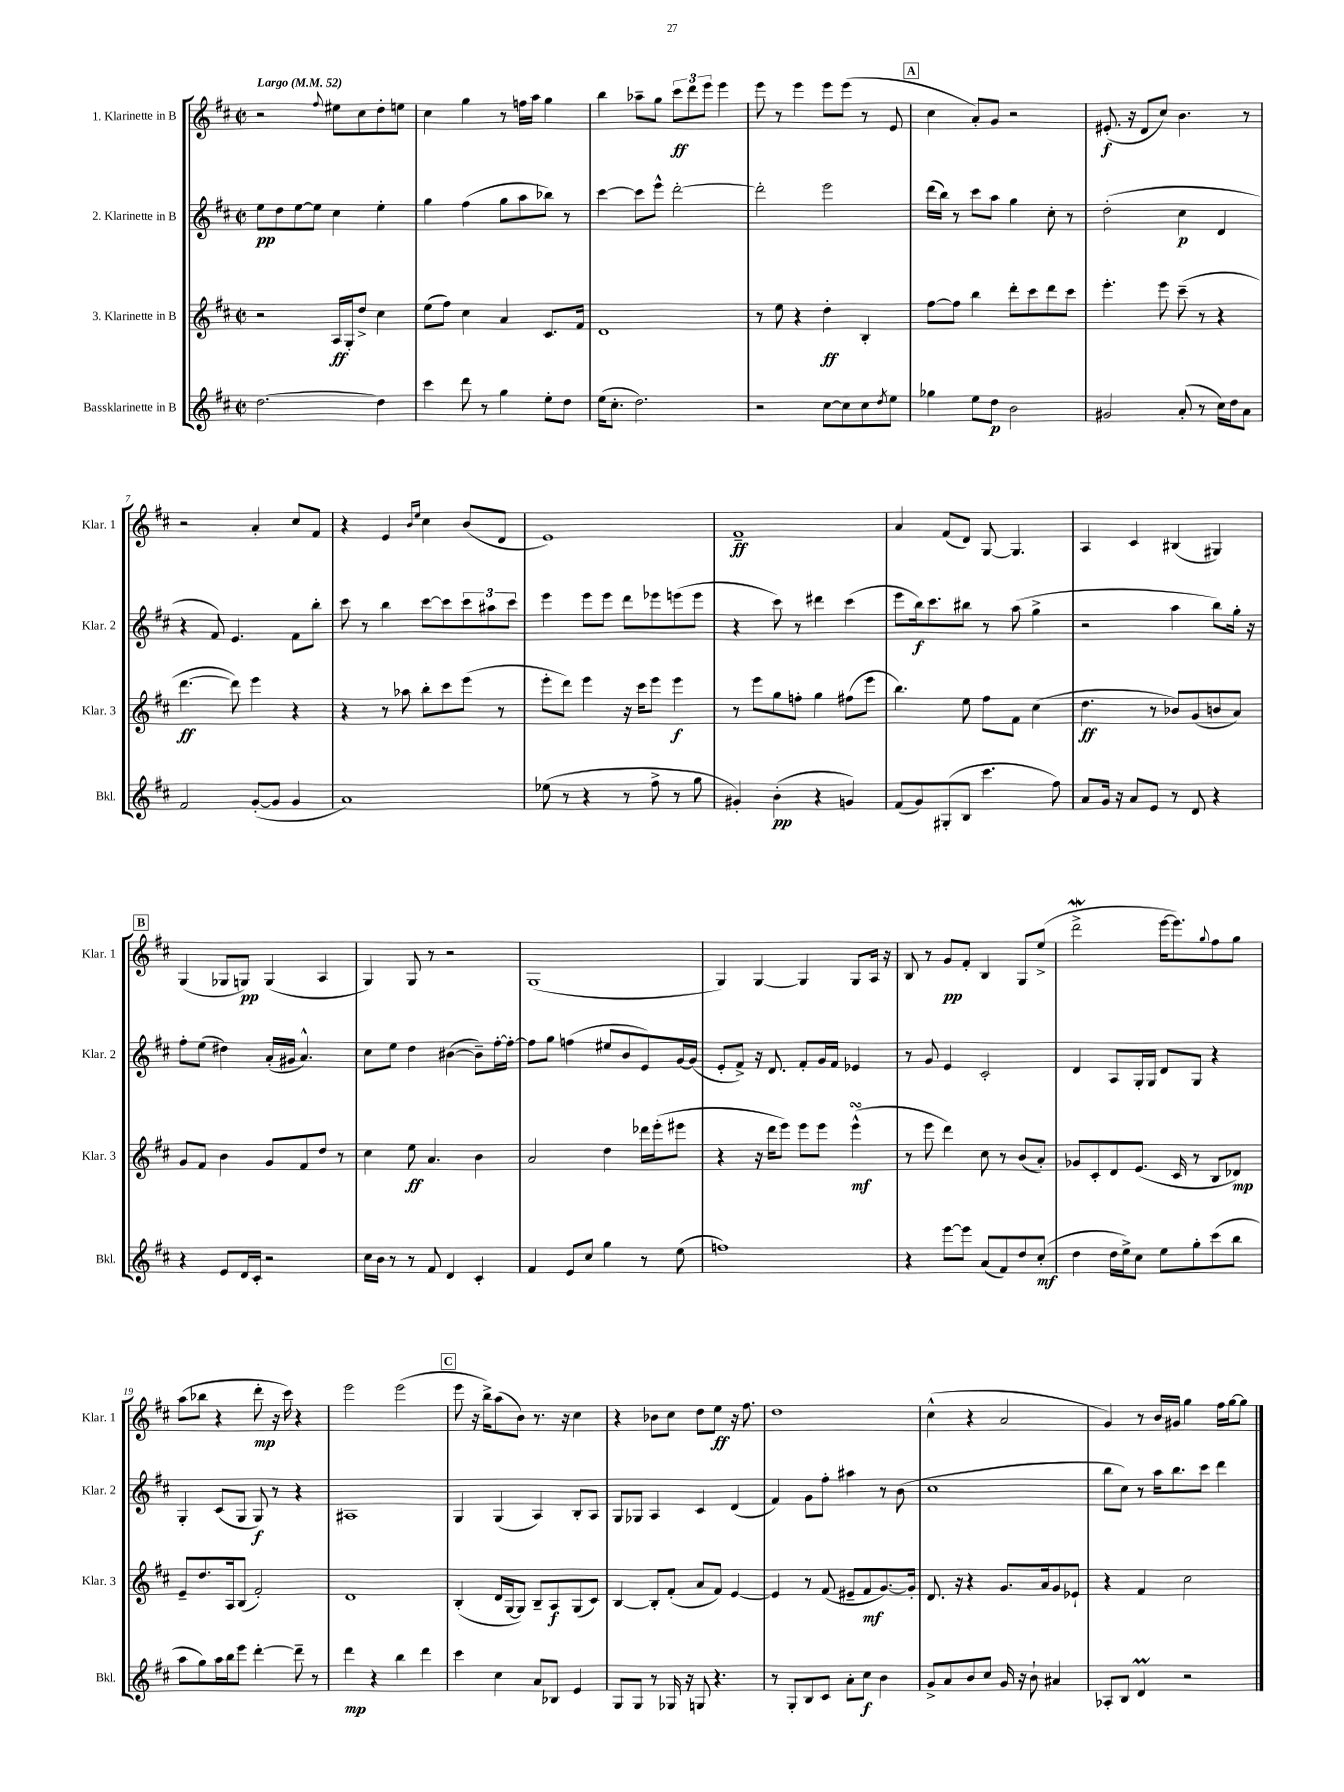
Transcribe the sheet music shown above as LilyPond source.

<<
\new StaffGroup <<
\new Staff = "s0" \with { instrumentName = "1. Klarinette in B" shortInstrumentName = "Klar. 1" } {
    \clef treble \key d \major \defaultTimeSignature \time 2/2 \tempo "Largo" 4 = 52
    r2 \appoggiatura { fis''8 } eis''8 cis''8 d''8-. e''8 |
    cis''4 g''4 r8 f''16 a''16 g''4 |
    b''4 aes''8-- g''8 \tuplet 3/2 { cis'''8\ff d'''8 e'''8 } e'''4 |
    e'''8 r8 e'''4 e'''8 e'''8( r8 e'8 |
    \mark \markup { \box "A" } cis''4 a'8-.) g'8 r2 |
    eis'8.-.\f( r16 d'8 cis''8) b'4. r8 |
    r2 a'4-. cis''8 fis'8 |
    r4 e'4 \grace { b'16 e''16 } cis''4 b'8( d'8 |
    e'1) |
    fis'1--\ff |
    a'4 fis'8( d'8) g8~ g4. |
    a4 cis'4 bis4( gis4) |
    \mark \markup { \box "B" } g4( ges8 g8\pp) g4( a4 |
    g4) g8 r8 r2 |
    g1( |
    g4) g4~ g4 g8 a16 r16 |
    b8 r8 g'8\pp fis'8-. b4 g8 e''8->( |
    d'''2->\mordent e'''16~ e'''8.) \appoggiatura { g''8 } fis''8 g''8 |
    a''8( bes''8 r4 d'''8-.\mp r16 cis'''16) r4 |
    e'''2 e'''2( |
    \mark \markup { \box "C" } e'''8 r16 b''16->) a''8( b'8) r8. r16 cis''4 |
    r4 bes'8 cis''8 d''8 e''8\ff r16 fis''8. |
    d''1 |
    cis''4-^( r4 a'2 |
    g'4) r8 b'16 gis'16 g''4 fis''16 g''16~ g''8 \bar "|." |
}
\new Staff = "s1" \with { instrumentName = "2. Klarinette in B" shortInstrumentName = "Klar. 2" } {
    \clef treble \key d \major \defaultTimeSignature \time 2/2
    e''8\pp d''8 e''8~ e''8 cis''4 e''4-. |
    g''4 fis''4( g''8 a''8 bes''8) r8 |
    cis'''4~ cis'''8 e'''8-^ d'''2~-. |
    d'''2-. e'''2 |
    \mark \markup { \box "A" } d'''16( b''16) r8 cis'''8 a''8 g''4 cis''8-. r8 |
    d''2-.( cis''4\p d'4 |
    r4 fis'8) e'4. fis'8 b''8-. |
    cis'''8 r8 b''4 cis'''8~ cis'''8 \tuplet 3/2 { cis'''8 ais''8 cis'''8 } |
    e'''4 e'''8 e'''8 d'''8 ees'''8 e'''8( e'''8 |
    r4 cis'''8) r8 dis'''4 cis'''4( |
    e'''8 b''16\f) cis'''8. bis''8 r8 a''8( g''4-> |
    r2 a''4 b''8) g''16-. r16 |
    \mark \markup { \box "B" } fis''8-. e''8( dis''4) a'16-.( gis'16 a'4.-^) |
    cis''8 e''8 d''4 bis'4~( bis'8--) fis''16~-. fis''16~-. |
    fis''8 g''8 f''4( eis''8 b'8 e'8) g'16~ g'16( |
    e'8-. fis'8->) r16 d'8. fis'8-. g'16 fis'16 ees'4 |
    r8 g'8 e'4 cis'2-. |
    d'4 a8 g16-. g16 d'8 g8 r4 |
    g4-. cis'8( g8 g8\f) r8 r4 |
    ais1 |
    \mark \markup { \box "C" } g4 g4( a4) b8-. a8 |
    g8 ges8 a4 cis'4 d'4( |
    fis'4) g'8 fis''8-. ais''4 r8 b'8( |
    cis''1 |
    b''8 cis''8) r8 a''16 b''8. cis'''8 d'''4 \bar "|." |
}
\new Staff = "s2" \with { instrumentName = "3. Klarinette in B" shortInstrumentName = "Klar. 3" } {
    \clef treble \key d \major \defaultTimeSignature \time 2/2
    r2 a16\ff g16-. d''8-> cis''4 |
    e''8( fis''8) cis''4 a'4 cis'8. fis'16 |
    d'1 |
    r8 e''8 r4 d''4-.\ff b4-. |
    \mark \markup { \box "A" } fis''8~ fis''8 b''4 d'''8-. cis'''8 d'''8 cis'''8 |
    e'''4.-. e'''8 cis'''8--( r8 r4 |
    d'''4.~\ff d'''8) e'''4 r4 |
    r4 r8 aes''8 b''8-. cis'''8 e'''8( r8 |
    e'''8-. d'''8) e'''4 r16 cis'''16 e'''8 e'''4\f |
    r8 e'''8 g''8 f''8-. g''4 fis''8( e'''8 |
    b''4.) e''8 fis''8 fis'8 cis''4( |
    d''4.\ff r8 bes'8) g'8( b'8 a'8) |
    \mark \markup { \box "B" } g'8 fis'8 b'4 g'8 fis'8 d''8 r8 |
    cis''4 e''8\ff a'4. b'4 |
    a'2 d''4 des'''16 e'''16-.( eis'''8 |
    r4 r16 d'''16 e'''8) e'''8 e'''8 e'''4-^\turn\mf( |
    r8 e'''8 d'''4) cis''8 r8 b'8( a'8-.) |
    ges'8 cis'8-. d'8 e'8.( cis'16 r8 b8 des'8\mp) |
    e'8-- d''8. a16 b8( fis'2-.) |
    d'1 |
    \mark \markup { \box "C" } b4-.( d'16 g16~ g8) b8-- a8\f g8( cis'8) |
    b4~ b8-. fis'8-.( a'8 fis'8) e'4~ |
    e'4 r8 fis'8( eis'8-- fis'8\mf g'8.~) g'16-. |
    d'8. r16 r4 g'8. a'16 g'8 ees'8-! |
    r4 fis'4 cis''2 \bar "|." |
}
\new Staff = "s3" \with { instrumentName = "Bassklarinette in B" shortInstrumentName = "Bkl." } {
    \clef treble \key d \major \defaultTimeSignature \time 2/2
    d''2.~ d''4 |
    cis'''4 d'''8 r8 g''4 e''8-. d''8 |
    e''16( cis''8.-. d''2.) |
    r2 cis''8~ cis''8 cis''8 \acciaccatura { d''8 } e''8 |
    \mark \markup { \box "A" } ges''4 e''8 d''8\p b'2 |
    gis'2 a'8-.( r8 cis''16) d''16 a'8 |
    fis'2 g'8~-.( g'8 g'4 |
    a'1) |
    ees''8( r8 r4 r8 fis''8-> r8 g''8 |
    gis'4-.) b'4-.\pp( r4 g'4) |
    fis'8( g'8) gis8-.( b8 cis'''4. fis''8) |
    a'8 g'16 r16 a'8 e'8 r8 d'8 r4 |
    \mark \markup { \box "B" } r4 e'8 d'16 cis'16-. r2 |
    cis''16 b'16 r8 r8 fis'8 d'4 cis'4-. |
    fis'4 e'8 cis''8 g''4 r8 e''8( |
    f''1) |
    r4 e'''8~ e'''8 a'8( fis'8) d''8 cis''8-.\mf( |
    d''4 d''16 e''16->) cis''8 e''8 g''8-. cis'''8( b''8 |
    a''8 g''8) a''16 b''16 e'''8 d'''4~-. d'''8-- r8 |
    d'''4\mp r4 b''4 d'''4 |
    \mark \markup { \box "C" } cis'''4 cis''4 a'8 bes8 e'4 |
    g8 g8 r8 ges16 r16 g8 r4. |
    r8 g8-. b8 cis'8 a'8-. cis''8\f b'4 |
    g'8-> a'8 b'8 cis''8 g'16 r16 b'8-! ais'4 |
    aes8-. b8 d'4\prall r2 \bar "|." |
}
>>
>>
